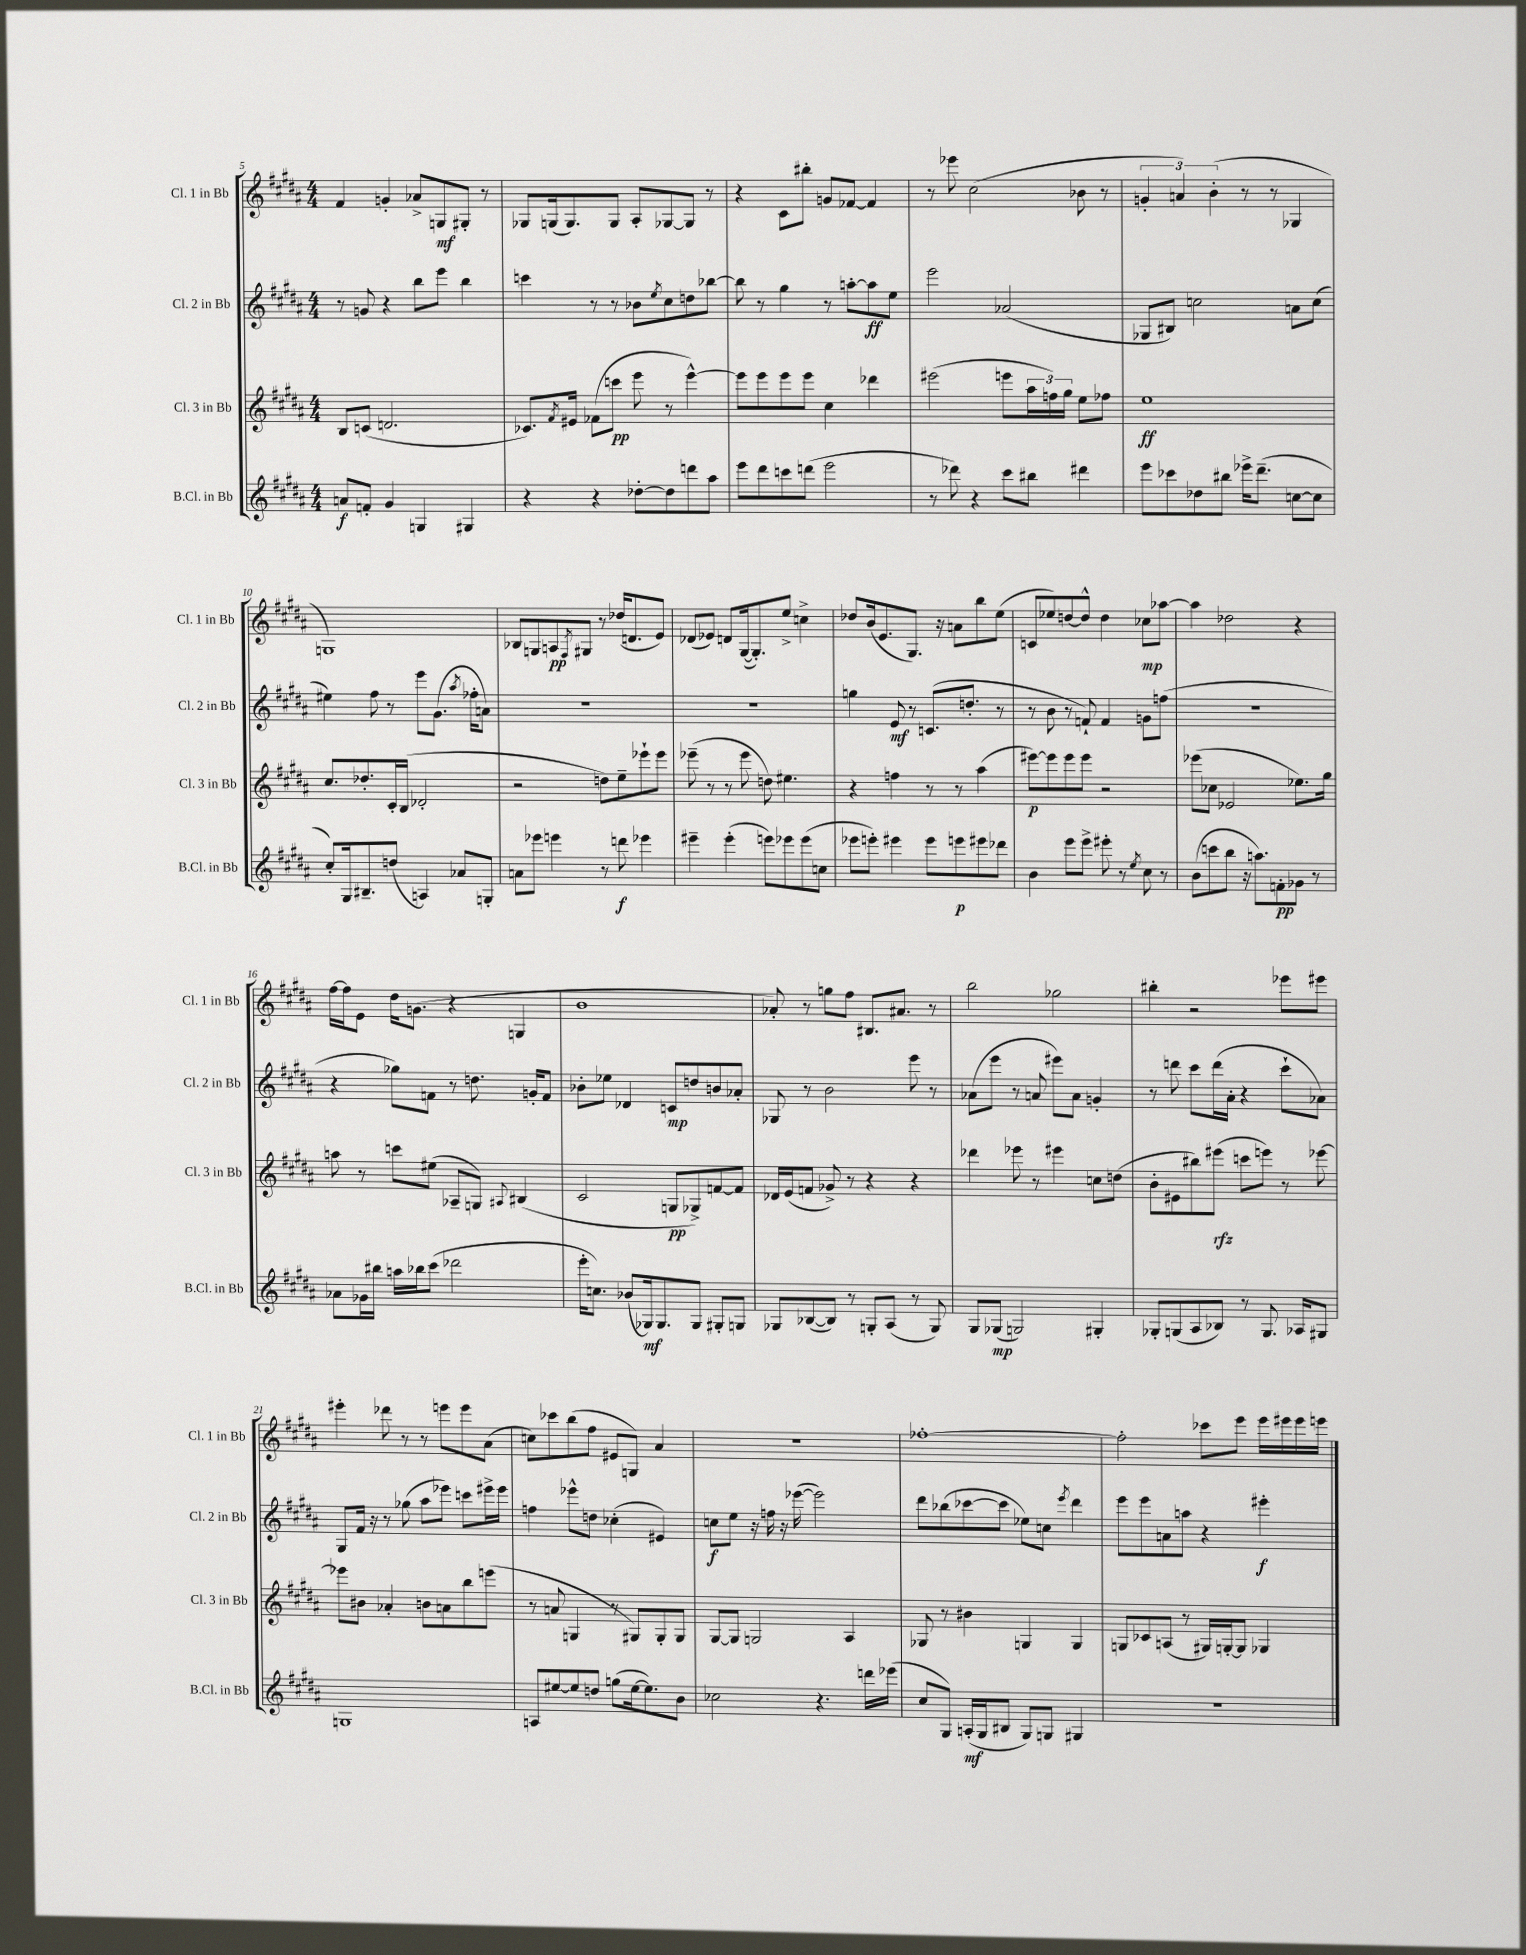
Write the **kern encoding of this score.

**kern	**kern	**kern	**kern
*staff4	*staff3	*staff2	*staff1
*clefG2	*clefG2	*clefG2	*clefG2
*k[f#c#g#d#a#]	*k[f#c#g#d#a#]	*k[f#c#g#d#a#]	*k[f#c#g#d#a#]
*M4/4	*M4/4	*M4/4	*M4/4
8a/L	8B/L	8r	4f#/
8f'/J	(8c/J	8g/	.
4g#/	2.d/	4r	4g'/
4G/	.	8bb\L	8a-^/L
.	.	8eee\J	8G/
4G#/	.	4bb\	8G#'/J
.	.	.	8r
=	=	=	=
4r	8.c-/L)	4ccc\	8G-/L
.	.	.	(16G/k
.	8qf#/	.	.
.	16e#/Jk	.	8.G/)
4r	(8f-\L	8r	.
.	8ccc\J	8r	8G/J
[8dd-'\L	8eee\	8b-\L	8A#'/L
.	.	8qee/	.
8dd-\]	8r	8cc#\	[8G-/
8ddd\	[4eee^^\)	8dd\	8G-/]J
8aa#\J	.	[8bb-\J	8r
=	=	=	=
8eee\L	8eee\]L	8bb-\]	4r
8ddd#\	8eee\	8r	.
8ccc\	8eee\	4gg#\	8c#\L
(8ddd\J	8eee\J	.	8bb#'\J
2eee\	4cc#\	8r	8g/L
.	.	[8aa'\L	[8f-/J
.	4ddd-\	8aa\]	4f-/]
.	.	8ee\J	.
=	=	=	=
8r	(2eee#\	2eee\	8r
8ddd-\)	.	.	8eee-\
4r	.	.	(2cc#\
8ccc#\L	8eee\L	(2a-/	.
8bb#\J	24aa#\L	.	.
.	24ff\)	.	.
.	24gg#\JJ	.	.
4ddd#\	8ee\L	.	8b-\
.	8ff-\J	.	8r
=	=	=	=
8eee\L	1ee	8G-/L	6g'/
8ccc-\	.	8B#/J)	.
.	.	.	6a/)
8dd-\	.	2cc\	.
.	.	.	(6b'\
8bb#\J	.	.	.
16eee-^\LK	.	.	8r
(8.ddd#~\J	.	.	.
.	.	.	8r
[8cc\L	.	8a\L	4G-/
8cc\]J	.	(8cc\J	.
=	=	=	=
8cc#'/L)	8.cc#/L	4ee#\)	1G)
16G#/k	.	.	.
8.B#~/	8.dd-'/	.	.
.	.	8ff#\	.
(8dd/J	16c#'/L	8r	.
.	(16B/JJ	.	.
4A/)	2d-'/	8eee\L	.
.	.	(8.g#\J	.
8a-/L	.	.	.
.	.	8qaa#/	.
.	.	16ff-'\LK	.
8G'/J	.	8a\J)	.
=	=	=	=
8a\L	2r	1r	8B-/L
8eee-\J	.	.	8G/
4eee\	.	.	8A/
.	.	.	8qF#/
.	.	.	8G#/J
8r	8dd\L)	.	8r
8ddd\	8ee~\	.	(16dd-/LK
.	.	.	8.d/
4eee-\	8eee-`\	.	.
.	8eee-\J	.	8e/J)
=	=	=	=
4eee#~\	(8eee-~\	1r	(8d-/L
.	8r	.	8e-/J)
(4eee#'\	8r	.	8d/L
.	8eee-\	.	([16G#/k
.	.	.	8.G#'/])
8eee\L)	8dd\)	.	.
8eee-\	4.ee#\	.	8ee^/J
(8eee-\	.	.	4cc^\
8cc\J	.	.	.
=	=	=	=
8eee-\L	4r	4gg\	8dd-/L
8eee'\J)	.	.	(16b/k
.	.	.	8.e/
4eee#\	4ff\	8e/	.
.	.	8r	8.G#/J)
8eee#\L	8r	(8.c/L	.
.	.	.	16r
8eee\	8r	.	8a\L
.	.	8.dd'/J	.
8eee#\	(4aa#\	.	8bb\
8ddd-\J	.	8r	(8ee\J
=	=	=	=
4b\	[8eee#\L)	8r	8c/L
.	8eee#\]	8b\	8ee-/)
8eee\L	8eee#\	8r	[8dd/
8eee^\J	8eee#\J	8f`/)	8dd^^/]J
8eee#'\	2r	4f/	4dd\
8r	.	.	.
8qee/	.	.	.
8cc#\	.	8g\L	8cc-\L
8r	.	(8ff\J	[8aa-\J
=	=	=	=
(8b\L	(8eee-\L	1r	4aa-\]
8ccc\	8cc-\J	.	.
8bb\J	2e-/	.	2dd-\
16r	.	.	.
8.aa\L)	.	.	.
8f'\	.	.	.
8g-\J	8.ee-\L)	.	4r
8r	.	.	.
.	16gg#\Jk	.	.
=	=	=	=
8a-\L	8aa\	4r	[16ff#\LL
.	.	.	16ff#\]J
16g-\L	8r	.	8e\J
16bb#\JJ	.	.	.
16aa\LL	8ccc\L	8gg-\L)	16dd#\LK
16bb-\J	.	.	(8.g\J
(8ccc#\J	(8ee#\J	8f\J	.
2ddd-\	8A-~/L	8r	4r
.	8G/J)	8.dd\	.
.	8qqA#/	.	.
.	(4B#/	.	4G/
.	.	16g'/LK	.
.	.	8f/J	.
=	=	=	=
16eee'\LK	2c#/	8b-'\L	1b
8.cc\J)	.	.	.
.	.	8ee-\J	.
(8b-/L	.	4d-/	.
16G-/k)	.	.	.
8.G-/	.	.	.
.	8G/L	8c/L	.
8G-/J	8G-^/)	8dd/	.
8G#'/L	[8f/	8b/	.
8G/J	8f/]J	8a-'/J	.
=	=	=	=
8G-/L	16d-/LL	8G-/	8a-'/)
.	(16e/J	.	.
([8B-/	8f/J	8r	8r
8B-/]J)	8g-^/)	2b\	8gg\L
8r	8r	.	8ff#\J
8G'/L	4r	.	8.B#/L
(8A#/J	.	.	.
.	.	.	8.a#/J
8r	4r	8eee\	.
8G/)	.	8r	8r
=	=	=	=
8G#/L	4ddd-\	(8a-\L	2bb\
(8G-/J	.	8eee\J	.
2G/)	8eee-\	8r	.
.	8r	8a/	.
.	4eee#\	8eee#\L)	2gg-\
.	.	8a\J	.
4G#'/	8cc\L	4g'/	.
.	(8dd\J	.	.
=	=	=	=
8G-'/L	8b'\L	8r	4bb#'\
(8G/	8e#\	8ddd\	.
8A#/	8bb#\)	8ccc#\L	2r
8B-/J)	(8eee#\J	(16ddd\L	.
.	.	16a#'\JJ	.
8r	8ccc\L	4r	.
8.G/	8eee\J)	.	.
.	8r	8ccc#`\L	8eee-\L
16A-/LK	.	.	.
8G#/J	[8eee-\	8a-\J)	8eee#\J
=	=	=	=
1G	8eee-\]L	8G#/L	4eee#'\
.	8b#\J	16f#/Jk	.
.	.	16r	.
.	4a-'/	8r	8ddd-\
.	.	(8gg-\	8r
.	8b\L	8aa#\L	8r
.	8a\	8eee-\J)	8eee\L
.	8bb\	8ccc\L	8eee\
.	(8eee\J	16eee#^\L	(8a#\J
.	.	16eee#\JJ	.
=	=	=	=
8A/L	8r	4ff\	8cc\L)
[8ee#/	8a/	.	8ccc-\
8ee#/]	4G/	8eee-^^\L	(8bb\
8dd/J	.	8dd\J	8ff#\J
(8gg\L	8r	(4cc-'\	8e#/L
[16ee#\k	8G#/L)	.	8G/J)
8.ee#\])	.	.	.
.	8G#'/	4e#/)	4a#/
8b\J	8G#/J	.	.
=	=	=	=
2cc-\	[8G#/L	8cc\L	1r
.	8G#/]J	8ee\J	.
.	2G/	16r	.
.	.	16ff\	.
.	.	16r	.
.	.	([16eee-\	.
4.r	.	2eee-\])	.
.	4A#/	.	.
16ddd\LL	.	.	.
(16eee-\JJ	.	.	.
=	=	=	=
8cc#/L	8G-/	8ddd#\L	[1ff-'
8G#/J)	8r	(8bb-\	.
(16A'/LL	4b#\	[8ccc-\	.
16G#/J	.	.	.
8B#/J	.	8ccc-\]J	.
8G#/L)	4G/	8ee-\L)	.
8G/J	.	8cc\J	.
.	.	8qeee/	.
4G#/	4G/	4ddd#\	.
=	=	=	=
1r	8G/L	8eee\L	2ff-'\]
.	8c-/	8eee\	.
.	(8A/J	8a\	.
.	8r	8aa\J	.
.	16G#/LL)	4r	8ccc-\L
.	[16G'/J	.	.
.	8G/]J	.	8eee\J
.	4G-/	4eee#'\	16eee\LL
.	.	.	16eee#\
.	.	.	16eee#\
.	.	.	16eee\JJ
==	==	==	==
*-	*-	*-	*-
